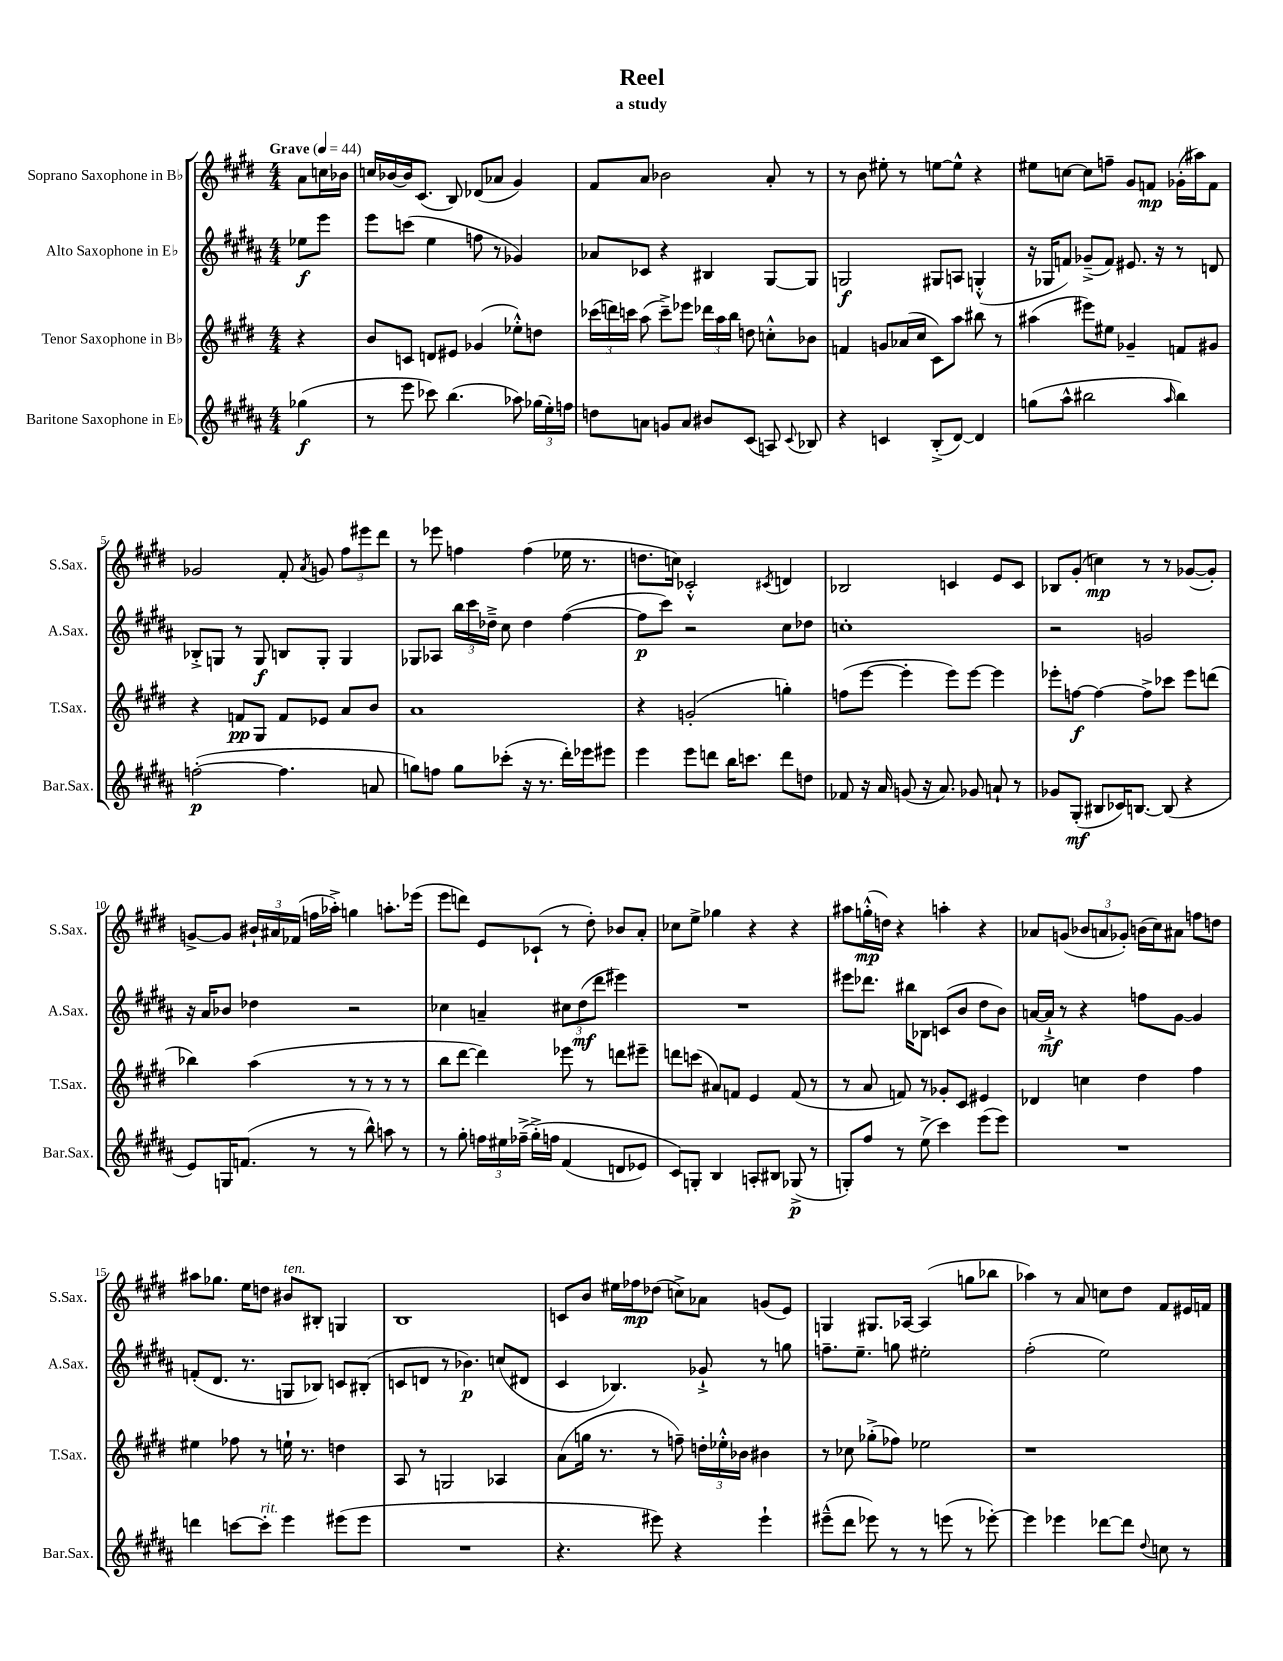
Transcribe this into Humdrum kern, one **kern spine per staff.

**kern	**dynam	**kern	**dynam	**kern	**dynam	**kern	**dynam
*part4	*part4	*part3	*part3	*part2	*part2	*part1	*part1
*staff4	*staff4	*staff3	*staff3	*staff2	*staff2	*staff1	*staff1
*I"Baritone Saxophone in E♭	*	*I"Tenor Saxophone in B♭	*	*I"Alto Saxophone in E♭	*	*I"Soprano Saxophone in B♭	*
*I'Bar.Sax.	*	*I'T.Sax.	*	*I'A.Sax.	*	*I'S.Sax.	*
*clefG2	*	*clefG2	*	*clefG2	*	*clefG2	*
*k[f#c#g#d#a#]	*	*k[f#c#g#d#]	*	*k[f#c#g#d#a#]	*	*k[f#c#g#d#]	*
*M4/4	*	*M4/4	*	*M4/4	*	*M4/4	*
*MM44	*	*MM44	*	*MM44	*	*MM44	*
=	=	=	=	=	=	=	=
!	!	!	!	!	!	!LO:TX:a:B:t=Grave	!
(4gg-X\	f	4r	.	8ee-X\L	f	8a\L	.
.	.	.	.	8eee\J	.	16ccn\L	.
.	.	.	.	.	.	16b-X\JJ	.
=1	=1	=1	=1	=1	=1	=1	=1
8r	.	8b/L	.	8eee\L	.	16ccn/LL	.
.	.	.	.	.	.	[16b-X/	.
8eee\	.	8cn/J	.	(8cccn\J	.	16b-/J]	.
.	.	.	.	.	.	(8.c#/J	.
8ccc-X\)	.	8dn/L	.	4ee\	.	.	.
(4.bb\	.	8e#X/J	.	.	.	8B/)	.
.	.	(4g-X/	.	8ffn\	.	(8d-X/L	.
.	.	.	.	8r	.	8a-X/J	.
8aa-X\)	.	8ee-X'^^\L)	.	4g-X/)	.	4g#/)	.
(24gg-X\LL	.	8ddn\J	.	.	.	.	.
24ee'\)	.	.	.	.	.	.	.
24ffn\JJ	.	.	.	.	.	.	.
=2	=2	=2	=2	=2	=2	=2	=2
8ddn\L	.	(24ccc-X\LL	.	8a-X/L	.	8f#/L	.
.	.	24dddn\)	.	.	.	.	.
.	.	24cccn\JJ	.	.	.	.	.
8an\J	.	(8aa\	.	8c-X/J	.	8a/J	.
8gn/L	.	8ccc~^\L)	.	4r	.	2b-X\	.
8a/J	.	8eee-X\J	.	.	.	.	.
8b#X/L	.	24ddd-X\LL	.	4B#X/	.	.	.
.	.	24aa\	.	.	.	.	.
.	.	24bb\JJ	.	.	.	.	.
(8c#/J	.	8ddn\	.	.	.	.	.
8An/)	.	8ccn'^^\L	.	[8G#/L	.	8a'/	.
8qqc#/	.	.	.	.	.	.	.
8B-X/	.	8b-X\J	.	8G#/J]	.	8r	.
=3	=3	=3	=3	=3	=3	=3	=3
4r	.	4fn/	.	2Gn/	f	8r	.
.	.	.	.	.	.	8b\	.
4cn/	.	8gn/L	.	.	.	8ee#X'\	.
.	.	(16a-X/L	.	.	.	8r	.
.	.	16cc#/JJ	.	.	.	.	.
(8B'^/L	.	8c#\L)	.	8G#X/L	.	[8een\L	.
[8d#/J)	.	8aa\J	.	8An/J	.	8ee^^\J]	.
4d#/]	.	8bb#X\	.	(4Gn'^^/	.	4r	.
.	.	8r	.	.	.	.	.
=4	=4	=4	=4	=4	=4	=4	=4
(8ggn\L	.	(4aa#X\	.	16r	.	8ee#X\L	.
.	.	.	.	16G-X/KL	.	.	.
8aa#^^\J	.	.	.	8fn/J)	.	[8ccn\J	.
2bb#X\	.	8eee#X\L)	.	(8g-X~^/L	.	8cc\L]	.
.	.	8ee#X\J	.	8f/J)	.	8ffn~\J	.
.	.	4g-X~/	.	8.e#X/	.	8g#/L	.
.	.	.	.	.	.	8fn/J	mp
.	.	.	.	16r	.	.	.
16qqaa#/	.	.	.	.	.	.	.
4bb#\)	.	8fn/L	.	8r	.	(16g-X'\LL	.
.	.	.	.	.	.	16aa#X\J)	.
.	.	8g#X/J	.	8dn/	.	8f\J	.
!!LO:LB:g=z
=5	=5	=5	=5	=5	=5	=5	=5
([2ffn'\	p	4r	.	8B-X'^/L	.	2g-X/	.
.	.	.	.	8Gn/J	.	.	.
.	.	8fn/L	pp	8r	.	.	.
.	.	8G#/J	.	8G/	f	.	.
4.ff\]	.	8f/L	.	8Bn/L	.	8f#'/	.
.	.	.	.	.	.	8qa/	.
.	.	8e-X/J	.	8G'/J	.	8gn/	.
.	.	8a/L	.	4G/	.	12ff#\L	.
.	.	.	.	.	.	12eee#X\	.
8an/	.	8b/J	.	.	.	.	.
.	.	.	.	.	.	12ddd#\J	.
=6	=6	=6	=6	=6	=6	=6	=6
8ggn\L)	.	1a	.	8G-X/L	.	8r	.
8ffn\J	.	.	.	8A-X/J	.	8eee-X\	.
8gg\L	.	.	.	24bb\LL	.	4ffn\	.
.	.	.	.	24ccc#\	.	.	.
.	.	.	.	24dd-X~^\JJ	.	.	.
(8ccc-X'\J	.	.	.	8cc#\	.	.	.
16r	.	.	.	4dd-\	.	(4ff\	.
8.r	.	.	.	.	.	.	.
16ddd#'\LL)	.	.	.	([4ff#\	.	16ee-X\	.
16eee-X\J	.	.	.	.	.	8.r	.
8eee#X\J	.	.	.	.	.	.	.
=7	=7	=7	=7	=7	=7	=7	=7
4eee\	.	4r	.	8ff#\L]	p	8.ddn\L	.
.	.	.	.	8ccc#\J)	.	.	.
.	.	.	.	.	.	16ccn\Jk)	.
8eee\L	.	(2gn'/	.	2r	.	2c-X'^^/	.
8dddn\J	.	.	.	.	.	.	.
16bb\KL	.	.	.	.	.	.	.
8.cccn\J	.	.	.	.	.	.	.
.	.	.	.	.	.	8qc#X/	.
8ddd\L	.	4ggn'\)	.	8cc#\L	.	4dn/	.
8ddn\J	.	.	.	8dd-X\J	.	.	.
=8	=8	=8	=8	=8	=8	=8	=8
8f-X/	.	(8ffn\L	.	1ccn'	.	2B-X/	.
16r	.	[8eee\J	.	.	.	.	.
16a#/	.	.	.	.	.	.	.
(8gn/	.	4eee'\]	.	.	.	.	.
16r	.	.	.	.	.	.	.
8.a#/)	.	.	.	.	.	.	.
.	.	8eee\L)	.	.	.	4cn/	.
8g-X/	.	[8eee\J	.	.	.	.	.
8an`/	.	4eee\]	.	.	.	8e/L	.
8r	.	.	.	.	.	8c/J	.
=9	=9	=9	=9	=9	=9	=9	=9
8g-X/L	.	8eee-X'\L	.	2r	.	8B-X/L	.
(8G#'/J	mf	[8ffn\J	f	.	.	(8g#'/J	.
8B#X/L	.	4ff\_	.	.	.	4ccn\)	mp
16c-X/K)	.	.	.	.	.	.	.
[8.Bn/J	.	.	.	.	.	.	.
.	.	8ff^\L]	.	2gn/	.	8r	.
(8B/]	.	8ccc-X\J	.	.	.	8r	.
4r	.	8eee-\L	.	.	.	([8g-X/L	.
.	.	(8dddn\J	.	.	.	8g-'/J])	.
!!LO:LB:g=z
=10	=10	=10	=10	=10	=10	=10	=10
8e/L)	.	4bb-X\)	.	16r	.	[8gn^/L	.
.	.	.	.	16a#/KL	.	.	.
16Gn/K	.	.	.	8b-X/J	.	8g/J]	.
(8.fn/J	.	.	.	.	.	.	.
.	.	(4aa\	.	4dd-X\	.	24b#X`/LL	.
.	.	.	.	.	.	24a#X/	.
.	.	.	.	.	.	(24f-X/JJ	.
8r	.	.	.	.	.	16ffn\LL	.
.	.	.	.	.	.	16aa-X'^\JJ)	.
8r	.	8r	.	2r	.	4ggn\	.
8bb^^\)	.	8r	.	.	.	.	.
8aan\	.	8r	.	.	.	8.aan'\L	.
8r	.	8r	.	.	.	.	.
.	.	.	.	.	.	(16eee-X\Jk	.
=11	=11	=11	=11	=11	=11	=11	=11
8r	.	8bb\L	.	4cc-X\	.	8eee\L	.
8gg#'\	.	[8ddd#\J	.	.	.	8dddn\J)	.
24ffn\LL	.	4ddd#\])	.	4an~/	.	8e/L	.
24ee#X\	.	.	.	.	.	.	.
(24ff-X~^\JJ	.	.	.	.	.	.	.
(16gg#'^\LL)	.	.	.	.	.	(8c-X`/J	.
16ffn\JJ	.	.	.	.	.	.	.
(4f#/	.	8eee-X\	.	12cc#X\L	.	8r	.
.	.	.	.	(12dd#\	mf	.	.
.	.	8r	.	.	.	8dd#'\)	.
.	.	.	.	12ddd#\J	.	.	.
8dn/L	.	8dddn\L	.	4eee#X\)	.	8b-X/L	.
8e-X/J)	.	8eee#X~\J	.	.	.	8a'/J	.
=12	=12	=12	=12	=12	=12	=12	=12
8c#/L)	.	8dddn\L	.	1r	.	8cc-X\L	.
8Gn'/J	.	(8cccn\J	.	.	.	8ee^\J	.
4B/	.	8a#X/L)	.	.	.	4gg-X\	.
.	.	8fn/J	.	.	.	.	.
8An'/L	.	4e/	.	.	.	4r	.
8B#X/J	.	.	.	.	.	.	.
(8G-X^/	p	(8f/	.	.	.	4r	.
8r	.	8r	.	.	.	.	.
=13	=13	=13	=13	=13	=13	=13	=13
8Gn'/L)	.	8r	.	8eee#X\L	.	8aa#X\L	.
8ff#/J	.	8a/	.	8.ddd-X\J	.	(16ggn'^^\L	mp
.	.	.	.	.	.	16ddn\JJ)	.
8r	.	8fn/)	.	.	.	4r	.
.	.	.	.	16bb#X\KL	.	.	.
(8ee^\	.	8r	.	8B-X\J	.	.	.
4ccc#\)	.	8g-X'/L	.	(8cn/L	.	4aan'\	.
.	.	8c#/J	.	8b/J	.	.	.
(8eee\L	.	4e#X/	.	8dd#\L	.	4r	.
8eee\J)	.	.	.	8b\J)	.	.	.
=14	=14	=14	=14	=14	=14	=14	=14
1r	.	4d-X/	.	[16an/LL	.	8a-X/L	.
.	.	.	.	16a`^/JJ]	mf	.	.
.	.	.	.	8r	.	(8gn/J	.
.	.	4ccn\	.	4r	.	12b-X/L	.
.	.	.	.	.	.	12an/	.
.	.	.	.	.	.	12g-X'/J)	.
.	.	4dd#\	.	8ffn\L	.	(16bn\LL	.
.	.	.	.	.	.	16cc#\J)	.
.	.	.	.	[8g#\J	.	8a#X\J	.
.	.	4ff#\	.	4g#/]	.	8ffn\L	.
.	.	.	.	.	.	8ddn\J	.
!!LO:LB:g=z
=15	=15	=15	=15	=15	=15	=15	=15
4dddn\	.	4ee#X\	.	(8fn'/L	.	8aa#X\L	.
.	.	.	.	8.d#/J	.	8.gg-X\J	.
[8cccn\L	.	8ff-X\	.	.	.	.	.
.	.	.	.	8.r	.	16ee\KL	.
!LO:TX:a:i:t=rit.	!	!	!	!	!	!	!
8ccc'\J]	.	8r	.	.	.	8ddn\J	.
!	!	!	!	!	!	!LO:TX:a:i:t=ten.	!
4eee\	.	16een`\	.	8Gn/L	.	8b#X/L	.
.	.	8.r	.	.	.	.	.
.	.	.	.	8B-X/J)	.	8B#X'/J	.
(8eee#X\L	.	4ddn\	.	8cn/L	.	4Gn/	.
8eee#\J	.	.	.	(8B#X'/J	.	.	.
=16	=16	=16	=16	=16	=16	=16	=16
1r	.	8A/	.	8cn/L	.	1B	.
.	.	8r	.	8dn/J	.	.	.
.	.	2Gn/	.	8r	.	.	.
.	.	.	.	4.b-X\)	p	.	.
.	.	4A-X/	.	(8ccn/L	.	.	.
.	.	.	.	8d#X/J	.	.	.
=17	=17	=17	=17	=17	=17	=17	=17
4.r	.	(8a\L	.	4c#/	.	8cn/L	.
.	.	16ggn\Jk	.	.	.	8b/J	.
.	.	8.r	.	.	.	.	.
.	.	.	.	4.B-X/)	.	16ee#X\LL	.
.	.	.	.	.	.	16ff-X\J	mp
8eee#X\)	.	8r	.	.	.	(8dd-X\J	.
4r	.	8ffn~\)	.	.	.	8ccn^\L)	.
.	.	24ddn'\LL	.	8g-X`^/	.	8a-X\J	.
.	.	24ee-X'^^\	.	.	.	.	.
.	.	24b-X\JJ	.	.	.	.	.
4eee#`\	.	4b#X\	.	8r	.	(8gn/L	.
.	.	.	.	8ggn\	.	8e/J)	.
=18	=18	=18	=18	=18	=18	=18	=18
(8eee#X~^^\L	.	8r	.	8.ffn~\L	.	4Gn/	.
8ddd#\J	.	8cc-X\	.	.	.	.	.
.	.	.	.	8.ee~\J	.	.	.
8eee-X\)	.	(8gg-X'^\L	.	.	.	8.G#X/L	.
8r	.	8ff-X\J)	.	8ggn\	.	.	.
.	.	.	.	.	.	[16A-X/Jk	.
8r	.	2ee-X\	.	2ee#X'\	.	(4A-/]	.
(8eeen\	.	.	.	.	.	.	.
8r	.	.	.	.	.	8ggn\L	.
[8eee-X'\)	.	.	.	.	.	8bb-X\J	.
=19	=19	=19	=19	=19	=19	=19	=19
4eee-\]	.	1r	.	(2ff#'\	.	4aa-X\)	.
4eee-X\	.	.	.	.	.	8r	.
.	.	.	.	.	.	8a/	.
[8ddd-X\L	.	.	.	2ee\)	.	8ccn\L	.
8ddd-\J]	.	.	.	.	.	8dd#\J	.
8qqdd#/	.	.	.	.	.	.	.
8ccn\	.	.	.	.	.	8f#/L	.
8r	.	.	.	.	.	16e#X/L	.
.	.	.	.	.	.	16fn/JJ	.
==	==	==	==	==	==	==	==
*-	*-	*-	*-	*-	*-	*-	*-
